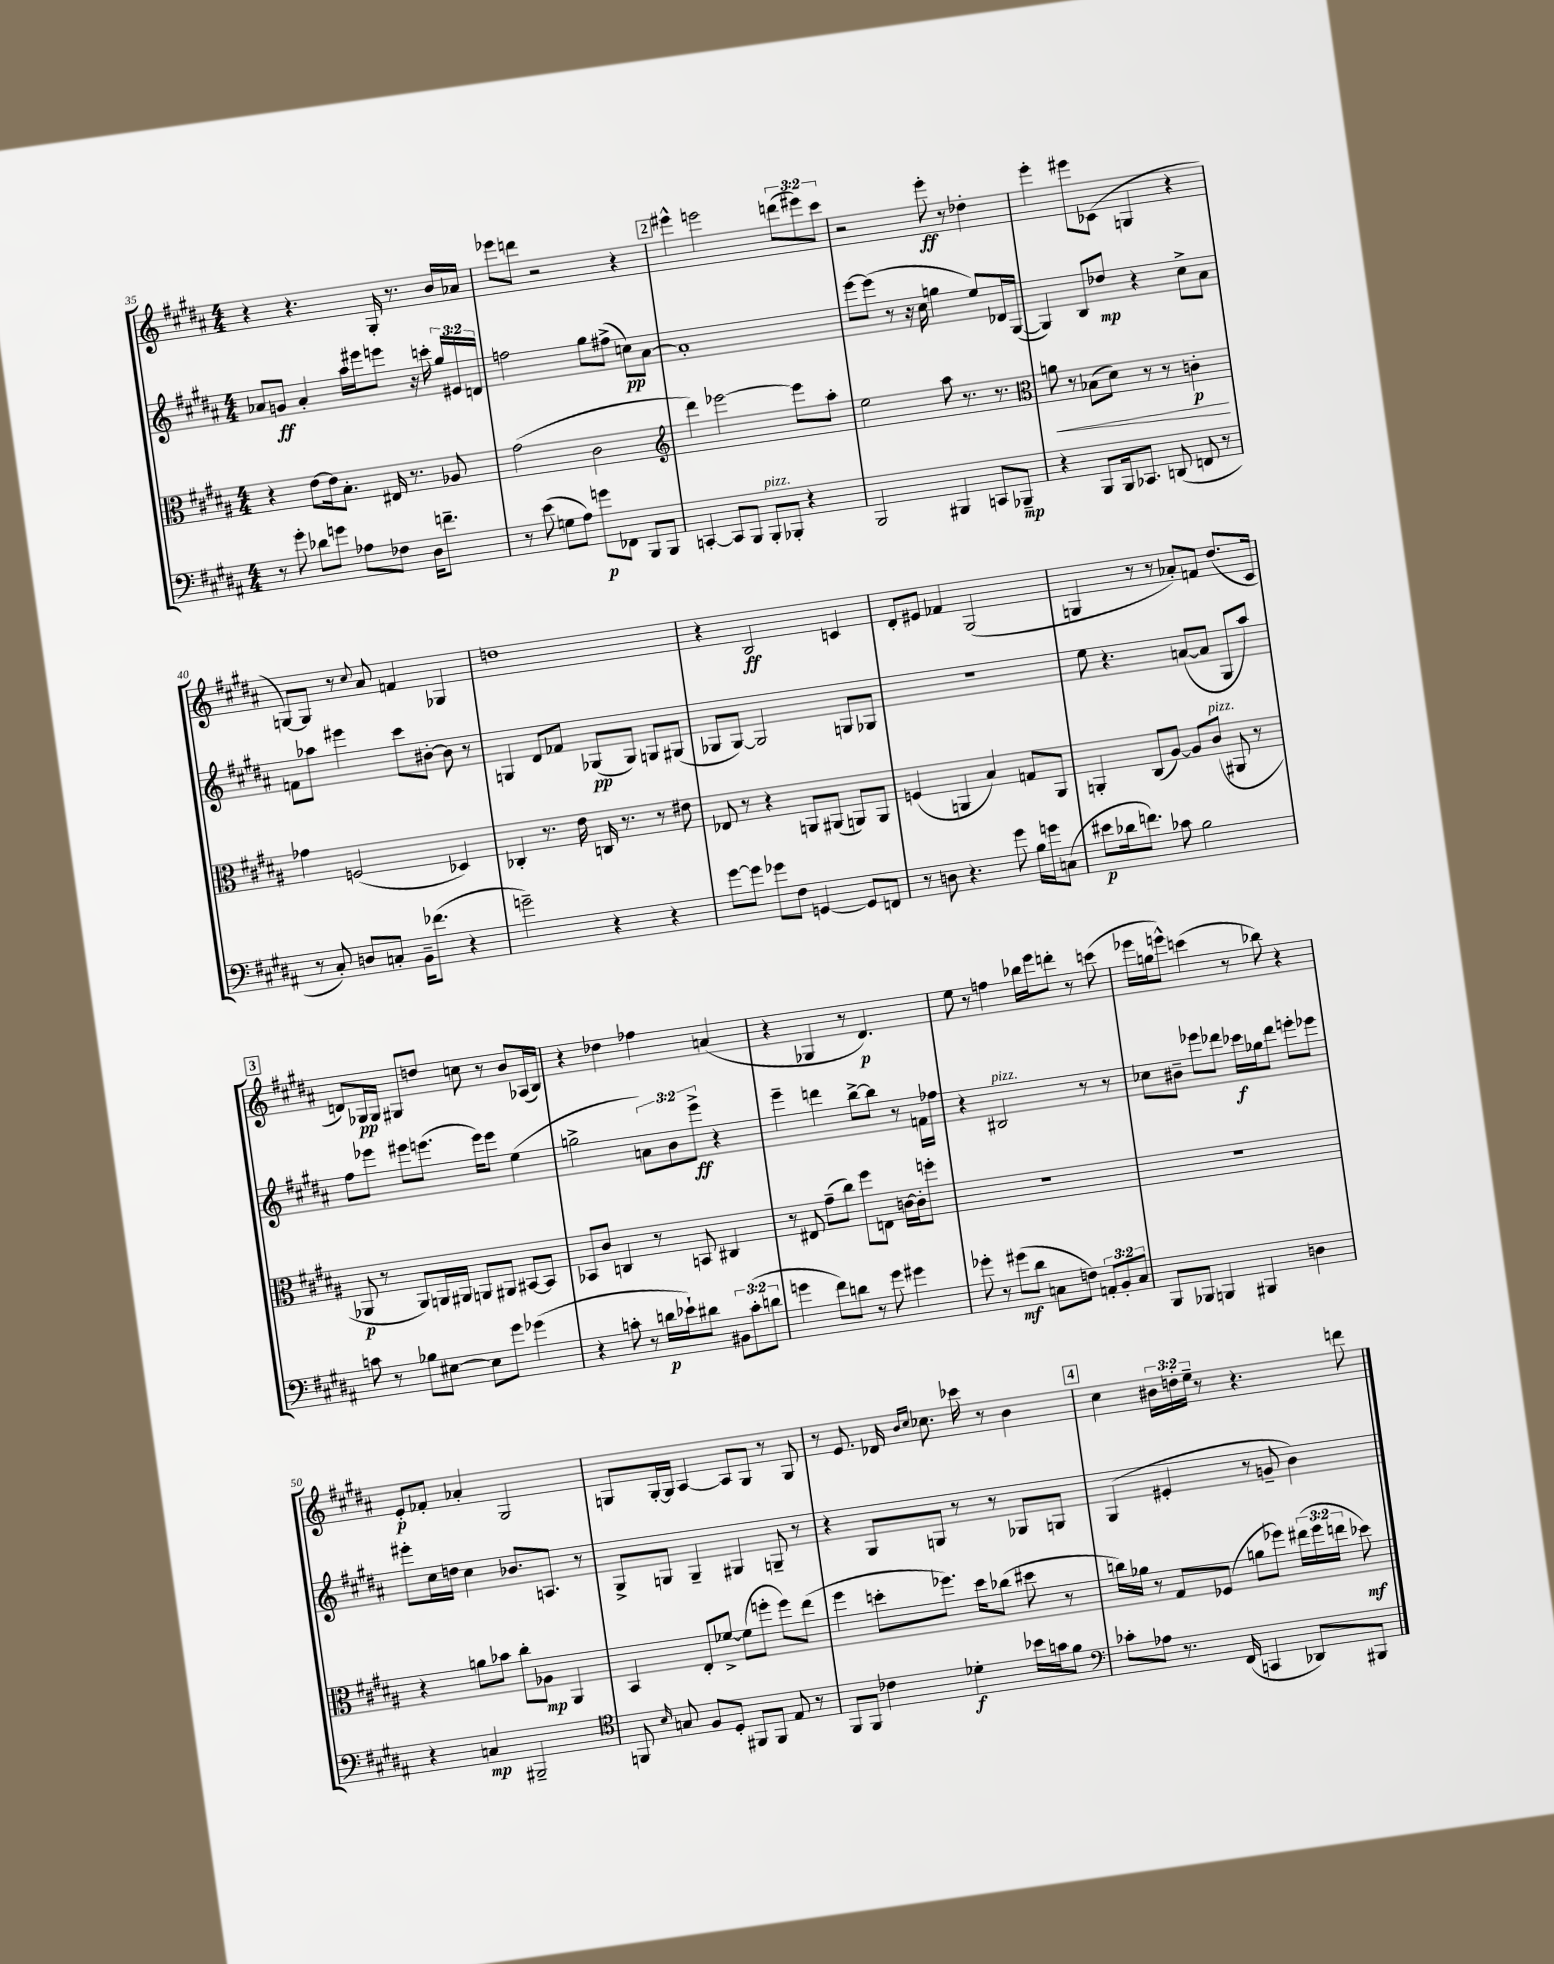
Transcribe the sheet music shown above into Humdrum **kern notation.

**kern	**kern	**kern	**kern
*staff4	*staff3	*staff2	*staff1
*clefF4	*clefC3	*clefG2	*clefG2
*k[f#c#g#d#a#]	*k[f#c#g#d#a#]	*k[f#c#g#d#a#]	*k[f#c#g#d#a#]
*M4/4	*M4/4	*M4/4	*M4/4
8r	4r	8a-/L	4r
8g#'\	.	8g/J	.
8d-\L	[8e\L	4a-'/	4.r
8g\J	16e\]k	.	.
.	8.B'\J	.	.
8A-\L	.	16aa#\LL	.
.	.	16eee#\J	.
8F-\J	16E#/	8eee\J	16G#'/
.	8.r	.	8.r
16D#\LK	.	16r	.
8.f~\J	.	16ccc'\	.
.	8A-/	24gg#/LL	16b/LL
.	.	24e#/	.
.	.	.	16a-/JJ
.	.	24d/JJ	.
=	=	=	=
8r	(2g#\	2ff\	8eee-\L
(8e\	.	.	8ddd\J
8G\L	.	.	2r
8A#\J)	.	.	.
8g\L	2c#\	8gg#\L	.
8FF-\J	.	(8ff#^\J	.
8BBB/L	.	8cc\L)	4r
8BBB/J	.	[8a#\J	.
=	=	=	=
*	*clefG2	*	*
[4CC'/	4ddd#\)	1a#']	4eee#^^\
8CC/]L	[2eee-\	.	2eee\
8BBB/J	.	.	.
8BBB'/L	.	.	.
8BBB-'/J	.	.	.
4r	8eee-\]L	.	(12ddd\L
.	.	.	12eee#\)
.	8aa#'\J	.	.
.	.	.	12ccc#\J
=	=	=	=
2BBB/	2ee\	[8eee\L	2r
.	.	(8eee\]J	.
.	.	8r	.
.	.	16r	.
.	.	16cc#\	.
4BBB#/	8aa#\	4gg\	8eee'\
.	8.r	.	8r
8CC/L	.	8ee/L)	4dd-'\
.	8.r	.	.
8BBB-~/J	.	16d-/L	.
.	.	([16G#/JJ	.
=	=	=	=
*	*clefC3	*	*
4r	8a\	4G#/])	4eee'\
.	8r	.	.
8BBB/L	(8B-\L	8B/L	8eee#\L
16BBB/k	8d#\J)	8dd-/J	(8c-\J
8.CC-/J	.	.	.
.	8r	4r	4G/
(8DD/	8r	.	.
8FF/	4c'\	8cc#^\L	4r
8r	.	8a#\J	.
=	=	=	=
8r	4g-\	8f\L	[8G/L)
8C#'/)	.	8aa-\J	8G/]J
8D/L	(2F/	4eee#\	8r
.	.	.	8qqcc#/
8C'/J	.	.	8a#/
16BB~\LK	.	8ccc#\L	4f/
(8.f-\J	.	.	.
.	.	[8b#'\J	.
4r	4D-/)	8b#\]	4G-/
.	.	8r	.
=	=	=	=
2g~\)	4C-'/	4G/	1dd
.	8.r	8d#/L	.
.	.	8f-/J	.
.	16e\	.	.
4r	16C/	(8G-/L	.
.	8.r	.	.
.	.	8G-/J)	.
4r	8r	8G/L	.
.	8e#\	(8G#/J	.
=	=	=	=
[8g#\L	8E-/	8G-/L	4r
8g#\]J	8r	[8G-/J)	.
8g-\L	4r	2G-/]	2B/
8F#\J	.	.	.
[4GG/	8AA/L	.	.
.	(8AA#/J	.	.
8GG/]L	8AA/L)	8G/L	4c/
8FF/J	8AA/J	8G-/J	.
=	=	=	=
8r	(4F/	1r	8d#'/L
8D\	.	.	8e#/J
4.r	4AA/	.	4f-/
.	4B/)	.	(2G#/
8g#\	.	.	.
16B\LL	8G/L	.	.
16g\J	.	.	.
(8C\J	8AA/J	.	.
=	=	=	=
8e#\L	4AA'/	8ee\	4G/
16d-\k	.	4.r	.
8.f\J)	.	.	.
.	(8C#/L	.	8r
8c-\	[8A#/J)	.	8r
2B\	8A#/]L	([8a/L	8a-'/L)
.	(8c#/J	8a/]J	8f/J
.	8AA#/	8G#/L	(8.dd#/L
.	8r	8aa#/J)	.
.	.	.	16c#/Jk
=	=	=	=
8c\	8AA-/	8ff#\L	8d/L)
8r	8r	8eee-\J	16G-/L
.	.	.	16G-/JJ
8B-\L	8AA-/L)	8eee#\L	8G#/L
[8E#\J	16AA/L	(8.eee\J	8dd/J
.	16AA#/JJ	.	.
8E#\]L	8AA/L	.	8cc\
.	.	16eee\LK)	.
8g#\J	8AA#/J	8eee\J	8r
(4g-\	[8BB#/L	(4ee\	8b/L
.	8BB#/]J	.	(16A-/L
.	.	.	16B/JJ)
=	=	=	=
4r	8BB-/L	2gg^\	4r
.	8c#/J	.	.
8c'\	4C/	.	4dd-\
8r	.	.	.
16d\LL	8r	12a\L)	4ff-\
16e-`\J)	.	.	.
.	.	12b\	.
8d#\J	8BB/	.	.
.	.	12eee^\J	.
12BB#\L	4C#/	4r	(4a/
(12c'\	.	.	.
12d\J	.	.	.
=	=	=	=
4g\	8r	4eee~\	4r
.	8E#/	.	.
8f#\L)	(8g#~\L	4ddd\	4G-/
8d\J	8cc#\J)	.	.
8r	8ff#\L	[8bb^\L	8r
8g\	8E\J	8bb\]J	4.d#/)
4g#\	[16c\LL	8r	.
.	16c'\]J	.	.
.	8ff'\J	16f\LL	.
.	.	16ff-\JJ	.
=	=	=	=
8g-'\	1r	4r	8ee\
8r	.	.	8r
(8g#\L	.	2B#/	4ff\
8d#\J	.	.	.
8C\L	.	.	16bb-\LL
.	.	.	16eee\J
8F\J)	.	.	8ddd'\J
12AA'/L	.	8r	8r
12BB'/	.	.	.
.	.	8r	(8ccc\
12C/J	.	.	.
=	=	=	=
8BBB/L	1r	8cc-\L	16eee-\LL
.	.	.	16gg\J
8BBB-/J	.	8b#~\J	8eee^^\J)
4BBB/	.	8eee-\L	(4ccc\
.	.	8ddd-\J	.
4BBB#/	.	16ccc-\LL	8r
.	.	16gg-\J	.
.	.	8ddd-\J	8bb-\)
4D\	.	8eee'\L	4r
.	.	8eee-\J	.
=	=	=	=
4r	4r	8eee#'\L	8e'/L
.	.	16cc#\L	8f-'/J
.	.	16dd\JJ	.
4C/	8a\L	4cc#\	4a-'/
.	8b-\J	.	.
2BBB#~/	8cc#'\L	8.b-/L	2G#/
.	8A-\J	.	.
.	.	8.A/J	.
.	4AA#/	.	.
.	.	8r	.
=	=	=	=
*clefC4	*	*	*
8FF/	4BB/	8G#^/L	8G/L
16qqB/	.	.	.
8G/	.	8G/J	[16G'/L
.	.	.	16G/]JJ
8F#/L	8E'/L	4G~/	[4A#/
8D#'/J	[8f-^/J	.	.
8FF#/L	(8f-\]L	4G#/	8A#/]L
8FF#/J	8ff'\J	.	8G/J
8E/	8ff\L)	8G~/	8r
8r	(8ee\J	8r	8G/
=	=	=	=
8FF#/L	4ff#\	4r	8r
8FF#/J	.	.	8.e/
4c-\	8dd'\L	8G#/L	.
.	.	.	16d-/
.	.	.	16qqb/LL
.	.	.	16qqcc#/JJ
.	8.ff-\J)	8G/J	8.cc-\
4d-'\	.	8r	.
.	16dd\LK	.	16ccc-\
.	(8cc-\J	8r	8r
16b-\LL	8dd#\	8G-/L	4b\
16g\J	.	.	.
8f#\J	8r	8G/J	.
=	=	=	=
*clefF4	*	*	*
8c-'\L	16cc\LL)	(4G#/	4cc#\
.	16a-\JJ	.	.
8A-\J	8r	.	.
8.r	8G#/L	4e#'/	24b#\LL
.	.	.	24dd'\
.	.	.	24ee~\JJ
.	(8F-/J	.	8r
(16FF#/	.	.	.
4CC/	8a\L	8r	4.r
.	8ff-\J)	8g~/	.
8DD-/L)	(24ee#\LL	4b\)	.
.	24ff-\	.	.
.	24ee\JJ	.	.
8BBB#/J	8dd-\)	.	8ddd\
==	==	==	==
*-	*-	*-	*-
